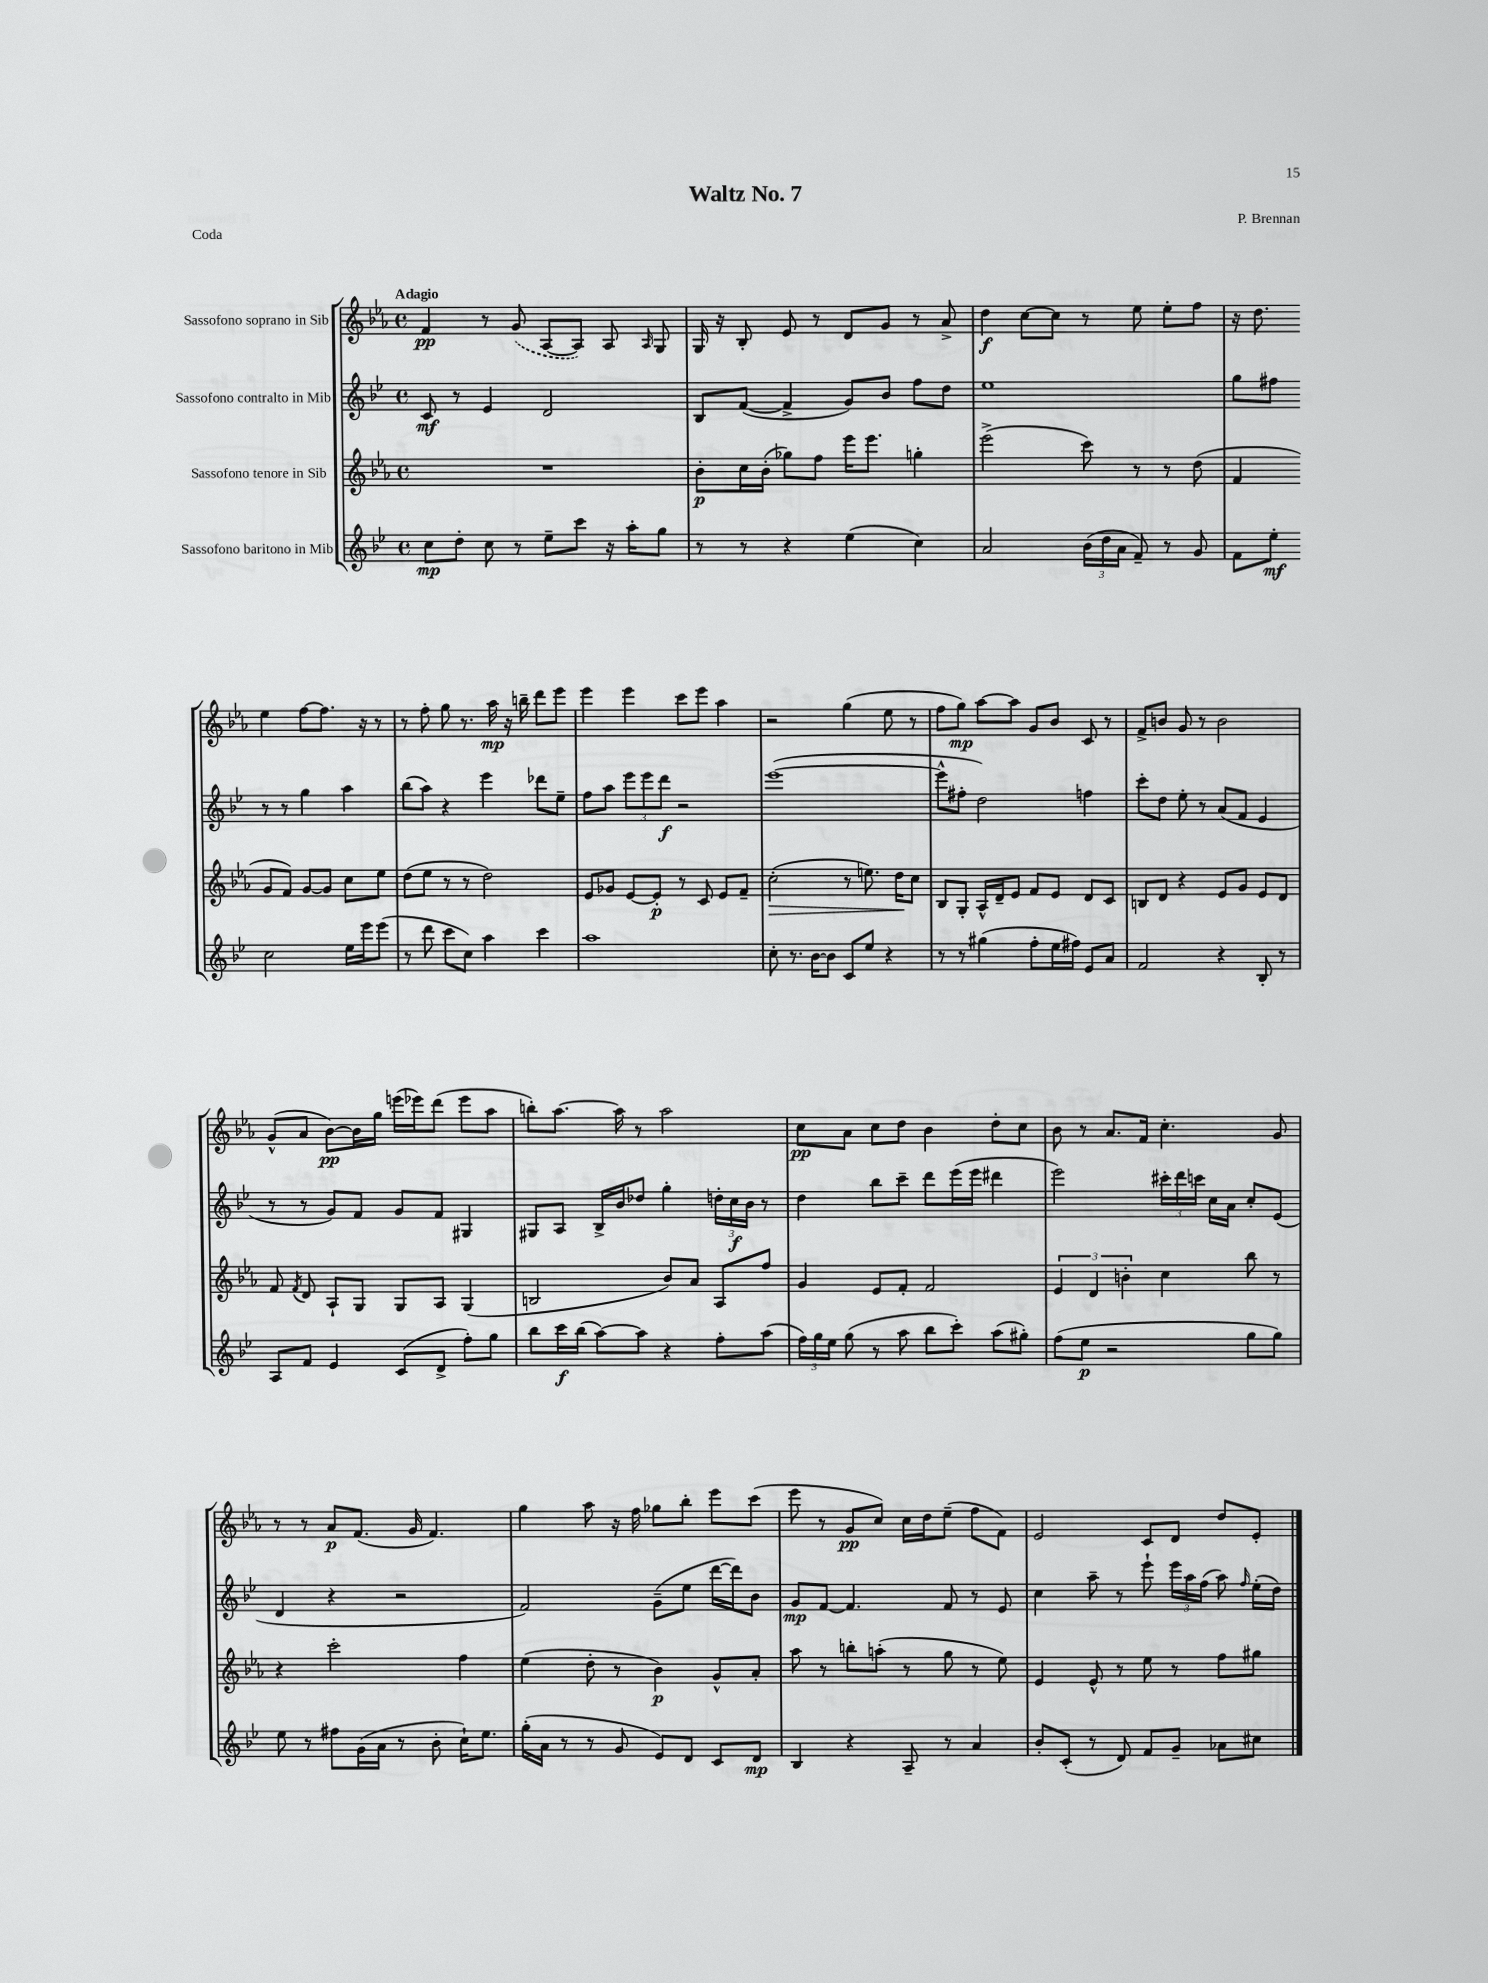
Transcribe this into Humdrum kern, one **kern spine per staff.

**kern	**dynam	**kern	**dynam	**kern	**dynam	**kern	**dynam
*part4	*part4	*part3	*part3	*part2	*part2	*part1	*part1
*staff4	*staff4	*staff3	*staff3	*staff2	*staff2	*staff1	*staff1
*I"Sassofono baritono in Mib	*	*I"Sassofono tenore in Sib	*	*I"Sassofono contralto in Mib	*	*I"Sassofono soprano in Sib	*
*clefG2	*	*clefG2	*	*clefG2	*	*clefG2	*
*k[b-e-]	*	*k[b-e-a-]	*	*k[b-e-]	*	*k[b-e-a-]	*
*M4/4	*	*M4/4	*	*M4/4	*	*M4/4	*
*met(c)	*	*met(c)	*	*met(c)	*	*met(c)	*
=1	=1	=1	=1	=1	=1	=1	=1
!	!	!	!	!	!	!LO:TX:a:B:t=Adagio	!
8cc\L	mp	1r	.	8c/	mf	4f/	pp
8dd'\J	.	.	.	8r	.	.	.
8cc\	.	.	.	4e-/	.	8r	.
8r	.	.	.	.	.	(8g/	.
8ee-~\L	.	.	.	2d/	.	[8A-/L	.
8ccc\J	.	.	.	.	.	8A-/J])	.
16r	.	.	.	.	.	8A-/	.
16aa'\KL	.	.	.	.	.	.	.
.	.	.	.	.	.	16qqA-/	.
8gg\J	.	.	.	.	.	8G/	.
=2	=2	=2	=2	=2	=2	=2	=2
8r	.	8b-'\L	p	8B-/L	.	16G/	.
.	.	.	.	.	.	16r	.
8r	.	16cc\L	.	([8f/J	.	8B-'/	.
.	.	(16b-'\JJ	.	.	.	.	.
4r	.	8gg-X\L)	.	4f^/]	.	8e-/	.
.	.	8ff\J	.	.	.	8r	.
(4ee-\	.	16eee-\KL	.	8g/L)	.	8d/L	.
.	.	8.eee-\J	.	.	.	.	.
.	.	.	.	8b-/J	.	8g/J	.
4cc\)	.	4ggn'\	.	8ff\L	.	8r	.
.	.	.	.	8dd\J	.	8a-^/	.
=3	=3	=3	=3	=3	=3	=3	=3
2a/	.	(2eee-^\	.	1ee-	.	4dd\	f
.	.	.	.	.	.	[8cc\L	.
.	.	.	.	.	.	8cc\J]	.
(24b-\LL	.	8ccc\)	.	.	.	8r	.
24dd\	.	.	.	.	.	.	.
24a\JJ	.	.	.	.	.	.	.
8f~/)	.	8r	.	.	.	8ee-\	.
8r	.	8r	.	.	.	8ee-'\L	.
8g/	.	(8dd\	.	.	.	8ff\J	.
=4	=4	=4	=4	=4	=4	=4	=4
8f\L	.	4f/	.	8gg\L	.	16r	.
.	.	.	.	.	.	8.dd\	.
8ee-'\J	mf	.	.	8ff#X\J	.	.	.
2cc\	.	8g/L	.	8r	.	4ee-\	.
.	.	8f/J)	.	8r	.	.	.
.	.	[8g/L	.	4gg\	.	[8ff\L	.
.	.	8g/J]	.	.	.	8.ff\J]	.
16ee-\LL	.	8cc\L	.	4aa\	.	.	.
16eee-\J	.	.	.	.	.	16r	.
(8eee-\J	.	8ee-\J	.	.	.	8r	.
!!LO:LB:g=z
=5	=5	=5	=5	=5	=5	=5	=5
8r	.	(8dd\L	.	(8bb-\L	.	8r	.
8ddd\	.	8ee-\J	.	8aa\J)	.	8ff'\	.
8ccc\L	.	8r	.	4r	.	8gg\	.
8cc\J)	.	8r	.	.	.	8.r	.
4aa\	.	2dd\)	.	4eee-\	.	.	.
.	.	.	.	.	.	16aa-\	mp
.	.	.	.	.	.	16r	.
.	.	.	.	.	.	16bbn~\	.
4ccc\	.	.	.	8ddd-X\L	.	8ddd\L	.
.	.	.	.	8ee-~\J	.	8eee-\J	.
=6	=6	=6	=6	=6	=6	=6	=6
1aa	.	8e-/L	.	8ff\L	.	4eee-\	.
.	.	8g-X/J	.	8aa\J	.	.	.
.	.	[8e-/L	.	12eee-\L	.	4eee-\	.
.	.	.	.	12eee-\	.	.	.
.	.	8e-'/J]	p	.	.	.	.
.	.	.	.	12ddd\J	f	.	.
.	.	8r	.	2r	.	8ccc\L	.
.	.	8c/	.	.	.	8eee-\J	.
.	.	8e-/L	.	.	.	4aa-\	.
.	.	8f~/J	.	.	.	.	.
=7	=7	=7	=7	=7	=7	=7	=7
!	!	!	!LO:HP:b	!	!	!	!
8cc'\	.	(2cc'\	>	([1eee-	.	2r	.
8.r	.	.	.	.	.	.	.
[16b-\KL	.	.	.	.	.	.	.
8b-\J]	.	.	.	.	.	.	.
8c/L	.	8r	.	.	.	(4gg\	.
8ee-/J	.	8.een\)	.	.	.	.	.
4r	.	.	.	.	.	8ee-\	.
.	.	16dd\KL	.	.	.	.	.
.	.	8cc\J	]	.	.	8r	.
=8	=8	=8	=8	=8	=8	=8	=8
8r	.	8B-/L	.	8eee-^^\L]	.	8ff\L	.
8r	.	8G'/J	.	8ff#X'\J	.	8gg\J)	mp
(4gg#X\	.	16A-^^/LL	.	2dd\)	.	[8aa-\L	.
.	.	16d~/J	.	.	.	.	.
.	.	8e-/J	.	.	.	8aa-\J]	.
8ff'\L	.	8f/L	.	.	.	8g/L	.
16ee-\L	.	8e-/J	.	.	.	8b-/J	.
16ff#X\JJ)	.	.	.	.	.	.	.
8e-/L	.	8d/L	.	4ffn\	.	8c/	.
8a/J	.	8c/J	.	.	.	8r	.
=9	=9	=9	=9	=9	=9	=9	=9
2f/	.	8Bn/L	.	8ccc'\L	.	8f^/L	.
.	.	8d/J	.	8dd\J	.	8bn/J	.
.	.	4r	.	8ee-'\	.	8g/	.
.	.	.	.	8r	.	8r	.
4r	.	8e-/L	.	(8a/L	.	2b\	.
.	.	8g/J	.	8f/J	.	.	.
8B-'/	.	8e-/L	.	4e-/	.	.	.
8r	.	8d/J	.	.	.	.	.
!!LO:LB:g=z
=10	=10	=10	=10	=10	=10	=10	=10
8A/L	.	8f/	.	8r	.	(8g^^/L	.
.	.	8qf/	.	.	.	.	.
8f/J	.	8d/	.	8r	.	8a-/J	.
4e-/	.	8A-`/L	.	8g/L)	.	[8b-\L)	pp
.	.	8G/J	.	8f/J	.	16b-\L]	.
.	.	.	.	.	.	16gg\JJ	.
(8c/L	.	8G/L	.	8g/L	.	(16eeen\LL	.
.	.	.	.	.	.	16eee-X\J)	.
8d^/J	.	8A-/J	.	8f/J	.	(8ddd\J	.
8ff'\L)	.	(4G/	.	4G#X/	.	8eee-\L	.
8gg\J	.	.	.	.	.	8aa-\J	.
=11	=11	=11	=11	=11	=11	=11	=11
8bb-\L	.	2Bn/	.	8G#X/L	.	8bbn'\L)	.
16ccc\L	f	.	.	8A/J	.	[8.aa-\J	.
(16bb-\JJ	.	.	.	.	.	.	.
[8aa\L)	.	.	.	16B-^/LL	.	.	.
.	.	.	.	16b-/J	.	16aa-\]	.
8aa\J]	.	.	.	8dd-X/J	.	8r	.
4r	.	8b-/L)	.	4gg'\	.	2aa-\	.
.	.	8a-/J	.	.	.	.	.
8ff'\L	.	8A-/L	.	24ddn'\LL	.	.	.
.	.	.	.	24cc\	f	.	.
.	.	.	.	24b-\JJ	.	.	.
(8aa\J	.	8ff/J	.	8r	.	.	.
=12	=12	=12	=12	=12	=12	=12	=12
24ff\LL)	.	4g/	.	4dd\	.	8cc\L	pp
24gg\	.	.	.	.	.	.	.
24ee-\JJ	.	.	.	.	.	.	.
(8gg\	.	.	.	.	.	8a-\J	.
8r	.	8e-/L	.	8bb-\L	.	8cc\L	.
8aa\	.	8f'/J	.	8ccc~\J	.	8dd\J	.
8bb-\L	.	2f/	.	8ddd\L	.	4b-\	.
8ccc'\J)	.	.	.	(16eee-\L	.	.	.
.	.	.	.	16eee-\JJ	.	.	.
(8aa\L	.	.	.	4ddd#X\	.	8dd'\L	.
8gg#X'\J)	.	.	.	.	.	8cc\J	.
=13	=13	=13	=13	=13	=13	=13	=13
(8ff\L	.	6e-/	.	2eee-\)	.	8b-\	.
8ee-\J	p	.	.	.	.	8r	.
.	.	6d/	.	.	.	.	.
2r	.	.	.	.	.	8.a-/L	.
.	.	6bn'\	.	.	.	.	.
.	.	.	.	.	.	16f/Jk	.
.	.	4cc\	.	24ccc#X'\LL	.	4.cc'\	.
.	.	.	.	24ddd\	.	.	.
.	.	.	.	24cccn\JJ	.	.	.
.	.	.	.	16cc\LL	.	.	.
.	.	.	.	16a\JJ	.	.	.
8gg\L	.	8bb-\	.	8cc'/L	.	.	.
8gg\J)	.	8r	.	(8e-/J	.	8g/	.
!!LO:LB:g=z
=14	=14	=14	=14	=14	=14	=14	=14
8ee-\	.	4r	.	4d/	.	8r	.
8r	.	.	.	.	.	8r	.
8ff#X\L	.	2ccc'\	.	4r	.	8a-/L	p
(16g\L	.	.	.	.	.	(8.f/J	.
16a\JJ	.	.	.	.	.	.	.
8r	.	.	.	2r	.	.	.
.	.	.	.	.	.	16g/	.
8b-'\	.	.	.	.	.	4.f/)	.
16cc`\KL)	.	4ff\	.	.	.	.	.
8.ee-\J	.	.	.	.	.	.	.
=15	=15	=15	=15	=15	=15	=15	=15
(16gg'\LL	.	(4ee-\	.	2f/)	.	4gg\	.
16a\JJ	.	.	.	.	.	.	.
8r	.	.	.	.	.	.	.
8r	.	8dd'\	.	.	.	8aa-\	.
8g/	.	8r	.	.	.	16r	.
.	.	.	.	.	.	16ff\	.
8e-/L)	.	4b-\)	p	(8g~\L	.	8gg-X\L	.
8d/J	.	.	.	8ee-\J	.	8bb-'\J	.
8c/L	.	8g^^/L	.	[16ddd\LL	.	8eee-\L	.
.	.	.	.	16ddd\J])	.	.	.
8d/J	mp	8a-'/J	.	8b-\J	.	(8ccc\J	.
=16	=16	=16	=16	=16	=16	=16	=16
4B-/	.	8aa-\	.	8g/L	mp	8eee-\	.
.	.	8r	.	[8f/J	.	8r	.
4r	.	8bbn'\L	.	4.f/]	.	8g/L	pp
.	.	(8aan'\J	.	.	.	8cc/J)	.
8A~/	.	8r	.	.	.	16cc\LL	.
.	.	.	.	.	.	16dd\J	.
8r	.	8gg\	.	8f/	.	(8ee-~\J	.
4a/	.	8r	.	8r	.	8ff\L	.
.	.	8ee-\)	.	8e-/	.	8f\J)	.
=17	=17	=17	=17	=17	=17	=17	=17
8b-'/L	.	4e-/	.	4cc\	.	2e-/	.
(8c'/J	.	.	.	.	.	.	.
8r	.	8e-^^/	.	8aa~\	.	.	.
8d/)	.	8r	.	8r	.	.	.
8f/L	.	8ee-\	.	8eee-`\	.	8c/L	.
8g~/J	.	8r	.	24eee-\LL	.	8d/J	.
.	.	.	.	24aa\	.	.	.
.	.	.	.	(24ff\JJ	.	.	.
8a-X\L	.	8ff\L	.	8aa\)	.	8dd/L	.
.	.	.	.	16qqff/	.	.	.
8cc#X\J	.	8gg#X\J	.	(16ee-'\LL	.	8e-'/J	.
.	.	.	.	16dd\JJ)	.	.	.
==	==	==	==	==	==	==	==
*-	*-	*-	*-	*-	*-	*-	*-
